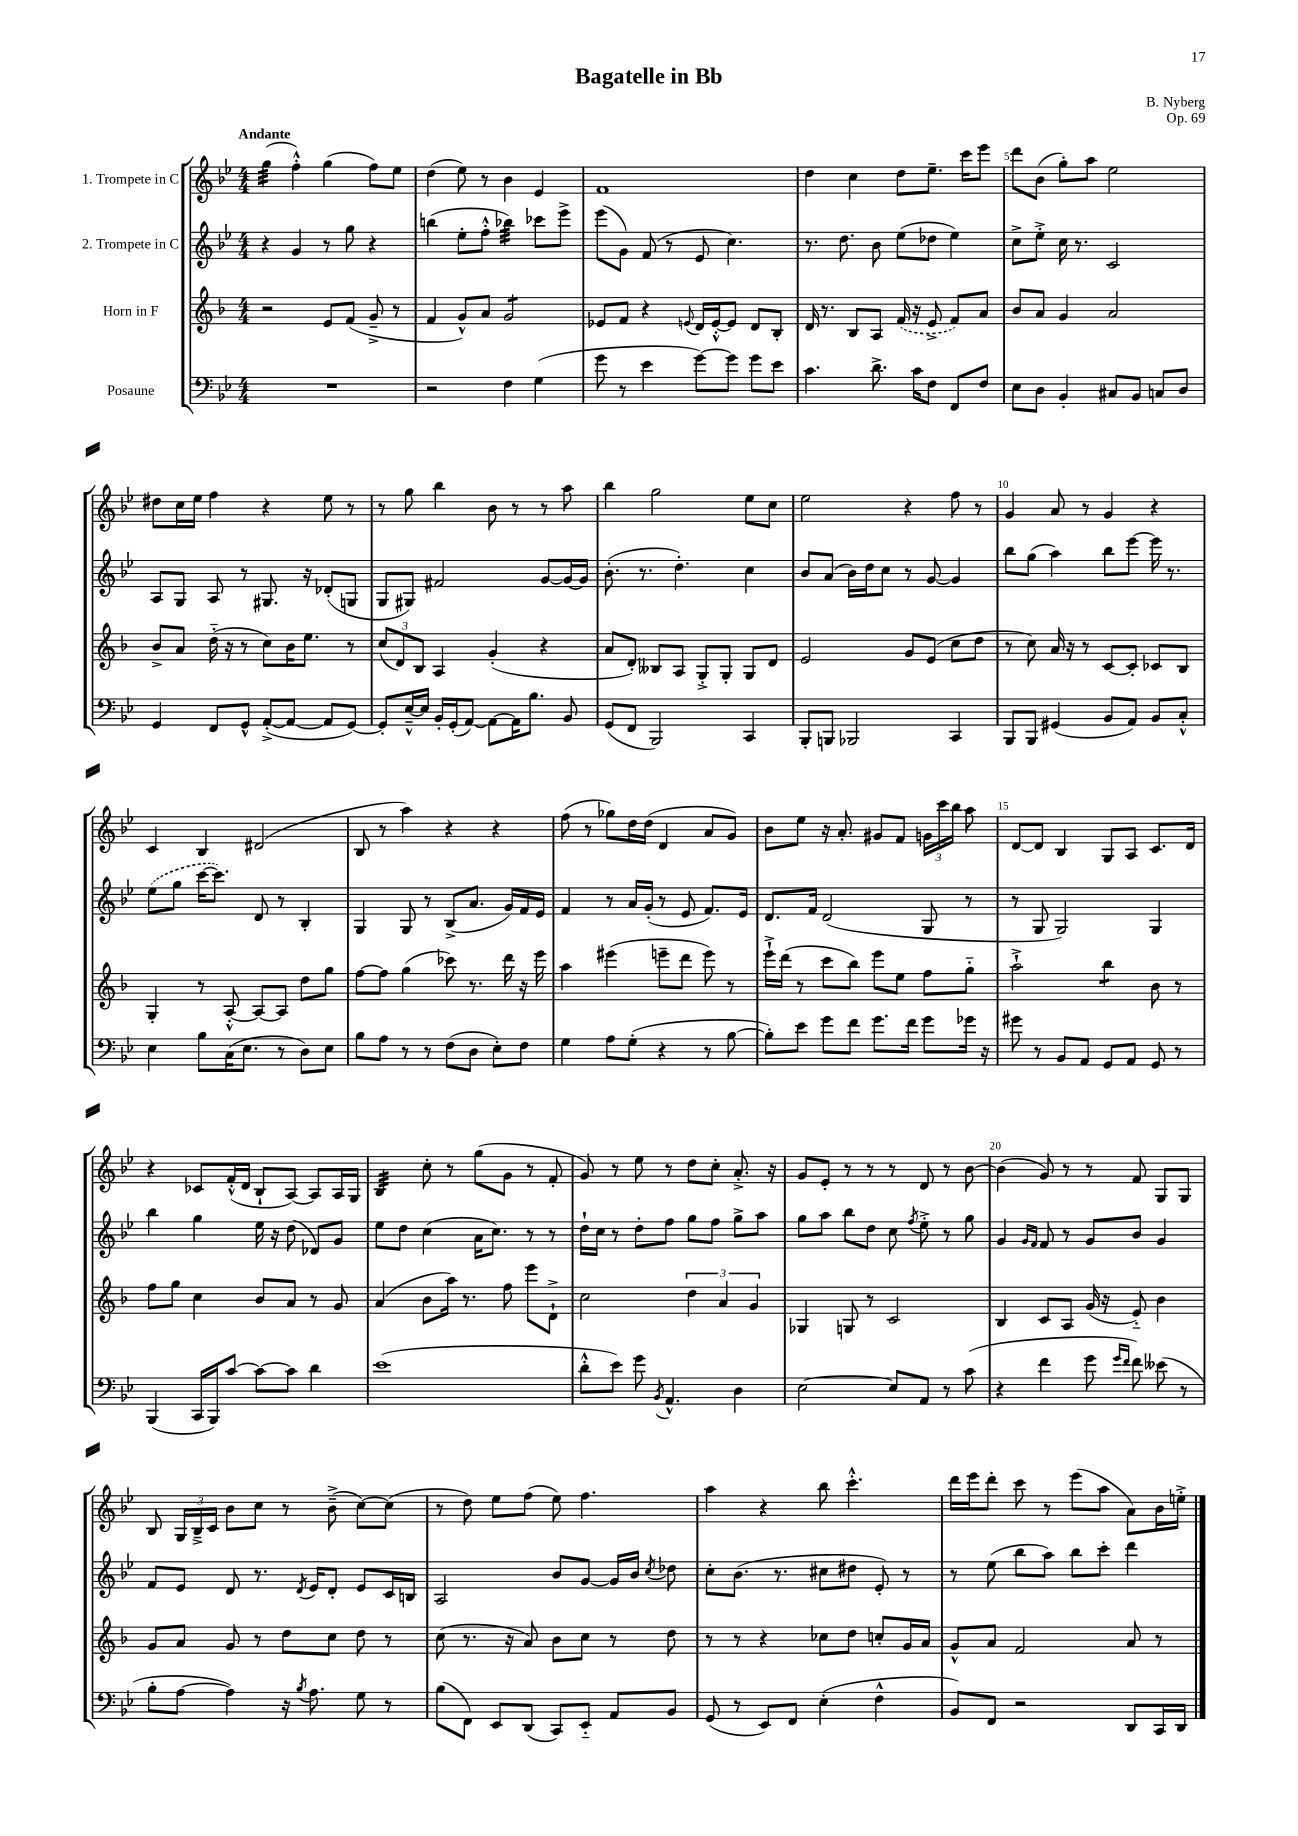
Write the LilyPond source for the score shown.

\header { title = "Bagatelle in Bb" composer = "B. Nyberg" opus = "Op. 69" }
<<
\new StaffGroup <<
\new Staff = "s0" \with { instrumentName = "1. Trompete in C" } {
    \clef treble \key bes \major \numericTimeSignature \time 4/4 \tempo "Andante"
    \autoBeamOff g''4:32( f''4-.-^) g''4( f''8[) ees''8] |
    d''4( ees''8) r8 bes'4 ees'4 |
    f'1 |
    d''4 c''4 d''8[ ees''8.]-- c'''16[ ees'''8] |
    d'''8[ bes'8]( g''8[-.) a''8] ees''2 |
    dis''8[ c''16 ees''16] f''4 r4 ees''8 r8 |
    r8 g''8 bes''4 bes'8 r8 r8 a''8 |
    bes''4 g''2 ees''8[ c''8] |
    ees''2 r4 f''8 r8 |
    g'4 a'8 r8 g'4 r4 |
    c'4 bes4 dis'2( |
    bes8 r8 a''4) r4 r4 |
    f''8( r8 ges''8[) d''16 d''16]( d'4 a'8[ g'8]) |
    bes'8[ ees''8] r16 a'8.-. gis'8[ f'8] \tuplet 3/2 { g'16[ c'''16 bes''16] } a''8 |
    d'8[~ d'8] bes4 g8[ a8] c'8.[ d'16] |
    r4 ces'8[ f'16-.-^( d'16] bes8[-! a8]~) a8[ a16 g16] |
    bes4:32 c''8-. r8 g''8[( g'8] r8 f'8-. |
    g'8) r8 ees''8 r8 d''8[ c''8]-. a'8.-.-> r16 |
    g'8[ ees'8]-. r8 r8 r8 d'8 r8 bes'8~ |
    bes'4( g'8) r8 r8 f'8 g8[ g8] |
    bes8 \tuplet 3/2 { g16[ bes16---> c'16] } bes'8[ c''8] r8 bes'8--->( c''8[~) c''8]( |
    r8 d''8) ees''8[ f''8]( ees''8) f''4. |
    a''4 r4 bes''8 c'''4.-.-^ |
    d'''16[ ees'''16 d'''8]-. c'''8 r8 ees'''8[( a''8] a'8[) bes'16 e''16]-.-> \bar "|." |
}
\new Staff = "s1" \with { instrumentName = "2. Trompete in C" } {
    \clef treble \key bes \major \numericTimeSignature \time 4/4
    \autoBeamOff r4 g'4 r8 g''8 r4 |
    b''4( ees''8[-. f''8]-.-^ bes''4:32) ces'''8[ ees'''8]-> |
    ees'''8[( g'8]) f'8( r8 ees'8 c''4.) |
    r8. d''8. bes'8 ees''8[( des''8] ees''4) |
    c''8[-> ees''8]-.-> c''16 r8. c'2 |
    a8[ g8] a8 r8 gis8. r16 des'8[-.( g8] |
    g8[ gis8]) fis'2 g'8[~ g'16~ g'16] |
    bes'8.-.( r8. d''4.-.) c''4 |
    bes'8[ a'8]( bes'16[) d''16 c''8] r8 g'8~ g'4 |
    bes''8[ g''8]( a''4) bes''8[ ees'''8]~ ees'''16 r8. |
    \once \slurDashed ees''8[( g''8] c'''16[~ c'''8.]) d'8 r8 bes4-. |
    g4 g8 r8 bes8[->( a'8.] g'16[) f'16 ees'16] |
    f'4 r8 a'16[ g'16]-.( r8 ees'8 f'8.[) ees'16] |
    d'8.[ f'16] d'2( g8 r8 |
    r8 g8 g2) g4 |
    bes''4 g''4 ees''16 r16 d''8( des'8[) g'8] |
    ees''8[ d''8] c''4( a'16[ c''8.]) r8 r8 |
    d''16[-! c''16] r8 d''8[-. f''8] g''8[ f''8] g''8[-> a''8] |
    g''8[ a''8] bes''8[ d''8] c''8 \acciaccatura { f''8 } ees''8-.-> r8 g''8 |
    g'4 \grace { g'16[ f'16] } f'8 r8 g'8[ bes'8] g'4 |
    f'8[ ees'8] d'8 r8. \acciaccatura { d'8 } ees'16[ d'8]-. ees'8[ c'16 b16] |
    a2 bes'8[ g'8]~ g'16[ bes'16] \acciaccatura { c''8 } des''8 |
    c''8[-. bes'8.]( r8. cis''8[ dis''8] ees'8-.) r8 |
    r8 ees''8( bes''8[ a''8]) bes''8[ c'''8]-. d'''4 \bar "|." |
}
\new Staff = "s2" \with { instrumentName = "Horn in F" } {
    \clef treble \key f \major \numericTimeSignature \time 4/4
    \autoBeamOff r2 e'8[ f'8]( g'8---> r8 |
    f'4 g'8[-^) a'8] g'2:8 |
    ees'8[ f'8] r4 \appoggiatura { e'8 } d'16[ e'16~-.-^ e'8] d'8[ bes8]-. |
    d'16 r8. bes8[ a8] \once \slurDashed f'16( r16 e'8-> f'8[) a'8] |
    bes'8[ a'8] g'4 a'2 |
    bes'8[-> a'8] d''16-_( r16 r8 c''8[) bes'16 e''8.] r8 |
    \tuplet 3/2 { c''8[( d'8) bes8] } a4 g'4-.( r4 |
    a'8[ d'8]-.) beses8[ a8] g8[-.-> g8]-. g8[ d'8] |
    e'2 g'8[ e'8]( c''8[ d''8] |
    r8 c''8) a'16 r16 r8 c'8[~ c'8]-. ces'8[ bes8] |
    g4-. r8 a8~-.-^ a8[~ a8] d''8[ g''8] |
    f''8[~ f''8] g''4( ces'''8) r8. d'''16 r16 e'''16 |
    a''4 eis'''4( e'''8[-- d'''8] e'''8) r8 |
    e'''16[-!-> d'''16]( r8 c'''8[ bes''8]) e'''8[ e''8] f''8[ g''8]-_ |
    a''2-!-> bes''4:8 bes'8 r8 |
    f''8[ g''8] c''4 bes'8[ a'8] r8 g'8 |
    a'4( bes'8[ a''16]) r8. f''8 e'''8[ d'8]-!-> |
    c''2 \tuplet 3/2 { d''4 a'4 g'4 } |
    ges4 g8 r8 c'2 |
    bes4 c'8[ a8] g'16( r16 e'8-_) bes'4 |
    g'8[ a'8] g'8 r8 d''8[ c''8] d''8 r8 |
    c''8( r8. r16 a'8) bes'8[ c''8] r8 d''8 |
    r8 r8 r4 ces''8[ d''8] c''8[-. g'16 a'16] |
    g'8[-^ a'8] f'2 a'8 r8 \bar "|." |
}
\new Staff = "s3" \with { instrumentName = "Posaune" } {
    \clef bass \key bes \major \numericTimeSignature \time 4/4
    \autoBeamOff R1 |
    r2 f4 g4( |
    g'8 r8 ees'4 g'8[~) g'8] g'8[ ees'8] |
    c'4. d'8.-> c'16[ f8] f,8[ f8] |
    ees8[ d8] bes,4-. cis8[ bes,8] c8[ d8] |
    g,4 f,8[ g,8]-^ a,8[~-.->( a,8]~ a,8[ g,8]~) |
    g,8[-. ees16~---^ ees16] bes,16[-. g,16-.( a,8]~) a,8[~ a,16 bes8.] bes,8 |
    g,8[( f,8] bes,,2) c,4 |
    bes,,8[-. b,,8] bes,,2 c,4 |
    bes,,8[ bes,,8] gis,4( bes,8[ a,8]) bes,8[ c8]-.-^ |
    ees4 bes8[ c16( ees8.] r8 d8[) ees8] |
    bes8[ a8] r8 r8 f8[( d8] ees8[-.) f8] |
    g4 a8[ g8]-.( r4 r8 bes8~ |
    bes8[-.) ees'8] g'8[ f'8] g'8.[ f'16] g'8[ ges'16] r16 |
    gis'8 r8 bes,8[ a,8] g,8[ a,8] g,8 r8 |
    bes,,4( c,16[ bes,,16) c'8]~ c'8[~ c'8] d'4 |
    ees'1( |
    d'8[-.-^ ees'8]) g'8 \acciaccatura { bes,8 } a,4.-^ d4 |
    ees2~ ees8[ a,8] r8 c'8( |
    r4 f'4 g'8 \grace { g'16[ f'16] } f'8) eeses'8( r8 |
    bes8[-. a8]~ a4) r16 \acciaccatura { bes8 } a8. g8 r8 |
    bes8[( f,8]) ees,8[ d,8]( c,8[) ees,8]-_ a,8[ bes,8] |
    g,8( r8 ees,8[) f,8] ees4-.( f4-^ |
    bes,8[) f,8] r2 d,8[ c,16 d,16] \bar "|." |
}
>>
>>
\layout { \context { \Score \override BarNumber.break-visibility = ##(#f #t #t) barNumberVisibility = #(every-nth-bar-number-visible 5) } }
